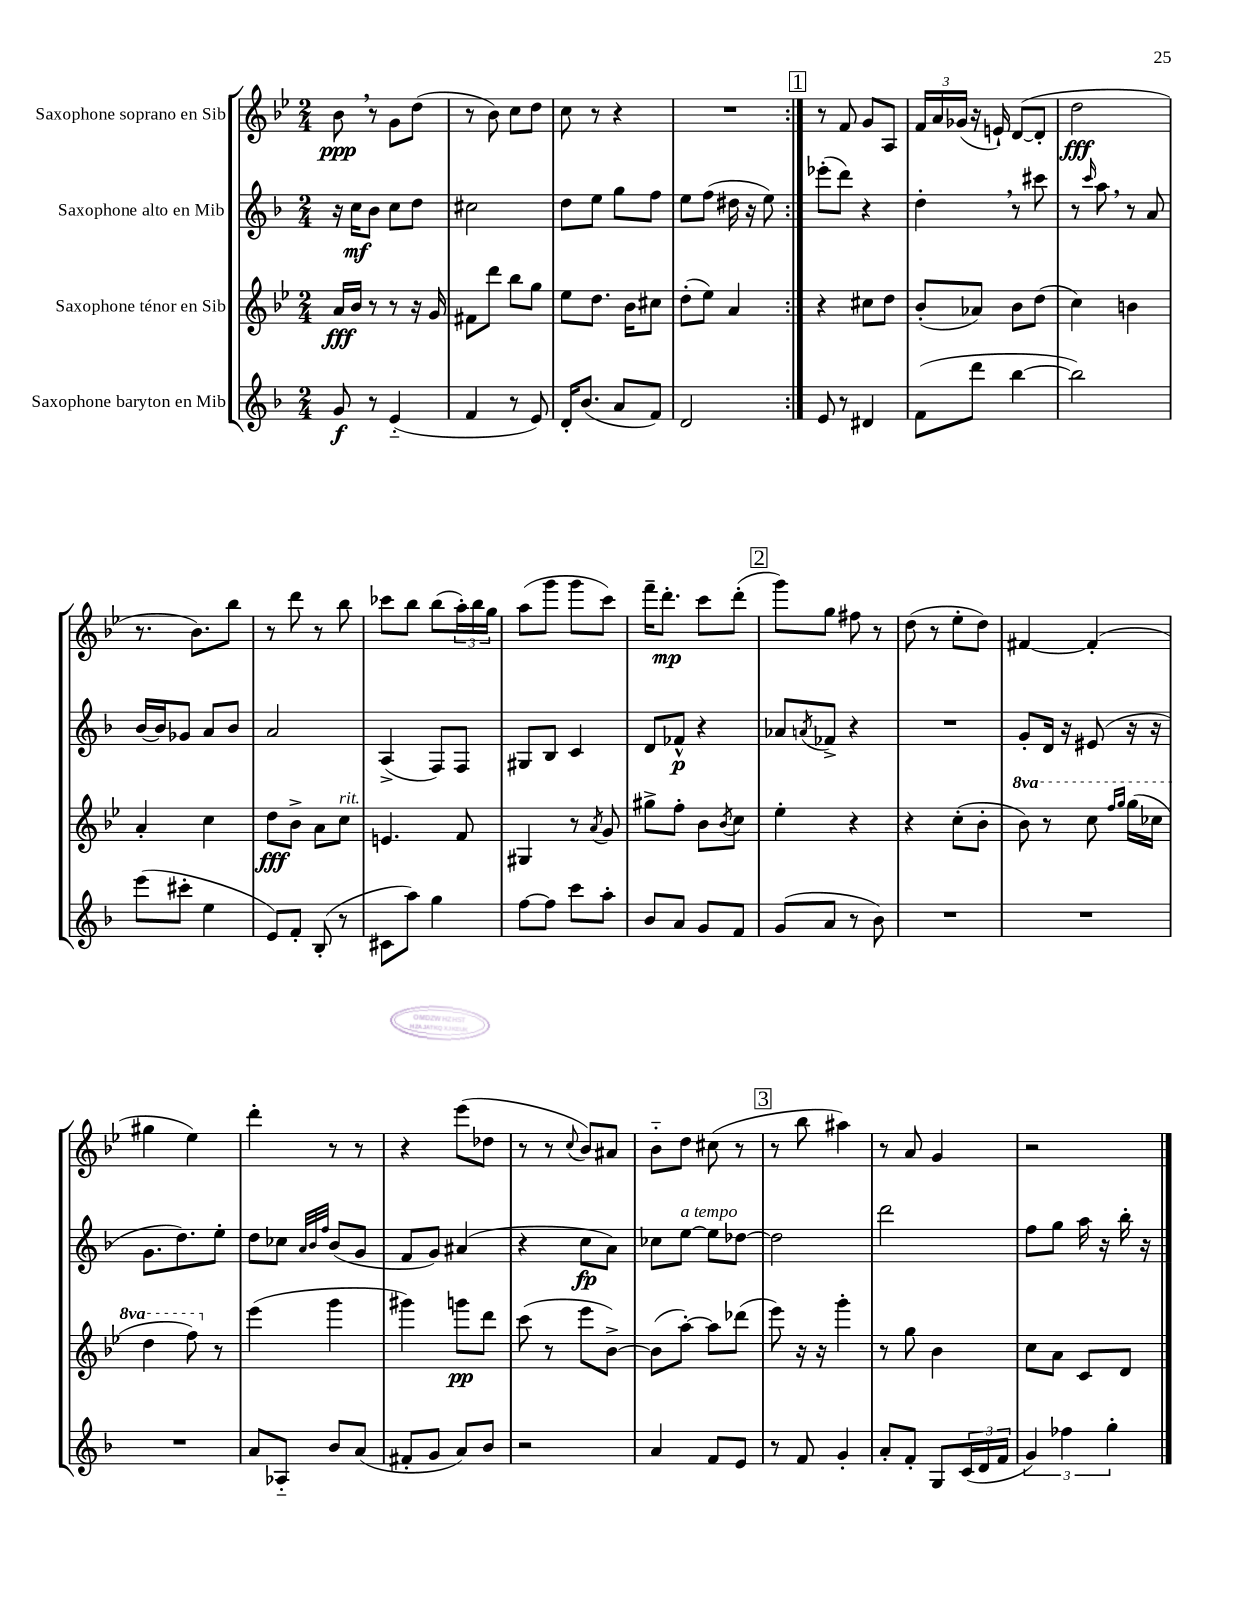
<<
\new StaffGroup <<
\new Staff = "s0" \with { instrumentName = "Saxophone soprano en Sib" } {
    \clef treble \key bes \major \numericTimeSignature \time 2/4
    \repeat volta 2 { bes'8\ppp \breathe r8 g'8 d''8( |
    r8 bes'8) c''8 d''8 |
    c''8 r8 r4 |
    R2 | }
    \mark \markup { \box "1" } r8 f'8 g'8 a8 |
    \tuplet 3/2 { f'16 a'16 ges'16( } r16 e'16-!) d'8~( d'8-. |
    d''2\fff |
    r8. bes'8.) bes''8 |
    r8 d'''8 r8 bes''8 |
    ces'''8 bes''8 bes''8( \tuplet 3/2 { a''16-.) bes''16 g''16 } |
    a''8( g'''8 g'''8 c'''8) |
    f'''16-- d'''8.-.\mp c'''8 d'''8-.( |
    \mark \markup { \box "2" } g'''8) g''8 fis''8 r8 |
    d''8( r8 ees''8-. d''8) |
    fis'4~ fis'4-.( |
    gis''4 ees''4) |
    d'''4-. r8 r8 |
    r4 ees'''8( des''8 |
    r8 r8 \appoggiatura { c''8 } bes'8) ais'8 |
    bes'8-_ d''8 cis''8( r8 |
    \mark \markup { \box "3" } r8 bes''8 ais''4) |
    r8 a'8 g'4 |
    r2 \bar "|." |
}
\new Staff = "s1" \with { instrumentName = "Saxophone alto en Mib" } {
    \clef treble \key f \major \numericTimeSignature \time 2/4
    \repeat volta 2 { r16 c''16\mf bes'8 c''8 d''8 |
    cis''2 |
    d''8 e''8 g''8 f''8 |
    e''8 f''8( dis''16 r16 e''8) | }
    \mark \markup { \box "1" } ees'''8-.( d'''8) r4 |
    d''4-. \breathe r8 cis'''8 |
    r8 \grace { c'''16 } a''8 \breathe r8 a'8 |
    bes'16~ bes'16 ges'8 a'8 bes'8 |
    a'2 |
    a4->( f8) f8 |
    gis8 bes8 c'4 |
    d'8 fes'8-^\p r4 |
    \mark \markup { \box "2" } aes'8 \acciaccatura { a'8 } fes'8-> r4 |
    R2 |
    g'8-. d'16 r16 eis'8( r16 r16 |
    g'8. d''8.) e''8-. |
    d''8 ces''8 \grace { a'32 bes'32 f''32 } bes'8( g'8 |
    f'8 g'8) ais'4( |
    r4 c''8\fp a'8) |
    ces''8 e''8~^\markup { \italic "a tempo" } e''8 des''8~ |
    \mark \markup { \box "3" } des''2 |
    d'''2 |
    f''8 g''8 a''16 r16 bes''16-. r16 \bar "|." |
}
\new Staff = "s2" \with { instrumentName = "Saxophone ténor en Sib" } {
    \clef treble \key bes \major \numericTimeSignature \time 2/4 \set Staff.ottavationMarkups = #ottavation-simple-ordinals
    \repeat volta 2 { a'16\fff bes'16 r8 r8 r16 g'16 |
    fis'8 d'''8 bes''8 g''8 |
    ees''8 d''8. bes'16 cis''8 |
    d''8-.( ees''8) a'4 | }
    \mark \markup { \box "1" } r4 cis''8 d''8 |
    bes'8-.( aes'8) bes'8 d''8( |
    c''4) b'4 |
    a'4-. c''4 |
    d''8\fff bes'8-> a'8 c''8^\markup { \italic "rit." } |
    e'4. f'8 |
    gis4 r8 \acciaccatura { a'8 } g'8 |
    gis''8-> f''8-. bes'8 \acciaccatura { bes'8 } c''8 |
    \mark \markup { \box "2" } ees''4-. r4 |
    r4 c''8-.( bes'8-. |
    \ottava #1 bes''8) r8 c'''8 \grace { f'''16 g'''16 } g'''16( ces'''16 |
    d'''4 f'''8) \ottava #0 r8 |
    ees'''4( g'''4 |
    gis'''4) g'''8\pp d'''8 |
    c'''8( r8 ees'''8 bes'8~->) |
    bes'8( a''8~-.) a''8 des'''8( |
    \mark \markup { \box "3" } ees'''8) r16 r16 g'''4-. |
    r8 g''8 bes'4 |
    c''8 a'8 c'8 d'8 \bar "|." |
}
\new Staff = "s3" \with { instrumentName = "Saxophone baryton en Mib" } {
    \clef treble \key f \major \numericTimeSignature \time 2/4
    \repeat volta 2 { g'8\f r8 e'4-_( |
    f'4 r8 e'8) |
    d'16-. bes'8.( a'8 f'8) |
    d'2 | }
    \mark \markup { \box "1" } e'8 r8 dis'4 |
    f'8( d'''8 bes''4~ |
    bes''2) |
    e'''8( cis'''8-. e''4 |
    e'8) f'8-. bes8-.( r8 |
    cis'8 a''8) g''4 |
    f''8~ f''8 c'''8 a''8-. |
    bes'8 a'8 g'8 f'8 |
    \mark \markup { \box "2" } g'8( a'8 r8 bes'8) |
    R2 |
    R2 |
    R2 |
    a'8 aes8-_ bes'8 a'8( |
    fis'8-. g'8 a'8) bes'8 |
    r2 |
    a'4 f'8 e'8 |
    \mark \markup { \box "3" } r8 f'8 g'4-. |
    a'8-. f'8-. g8 \tuplet 3/2 { c'16( d'16 f'16 } |
    \tuplet 3/2 { g'4) fes''4 g''4-. } \bar "|." |
}
>>
>>
\layout { \context { \Score \remove "Bar_number_engraver" } }
